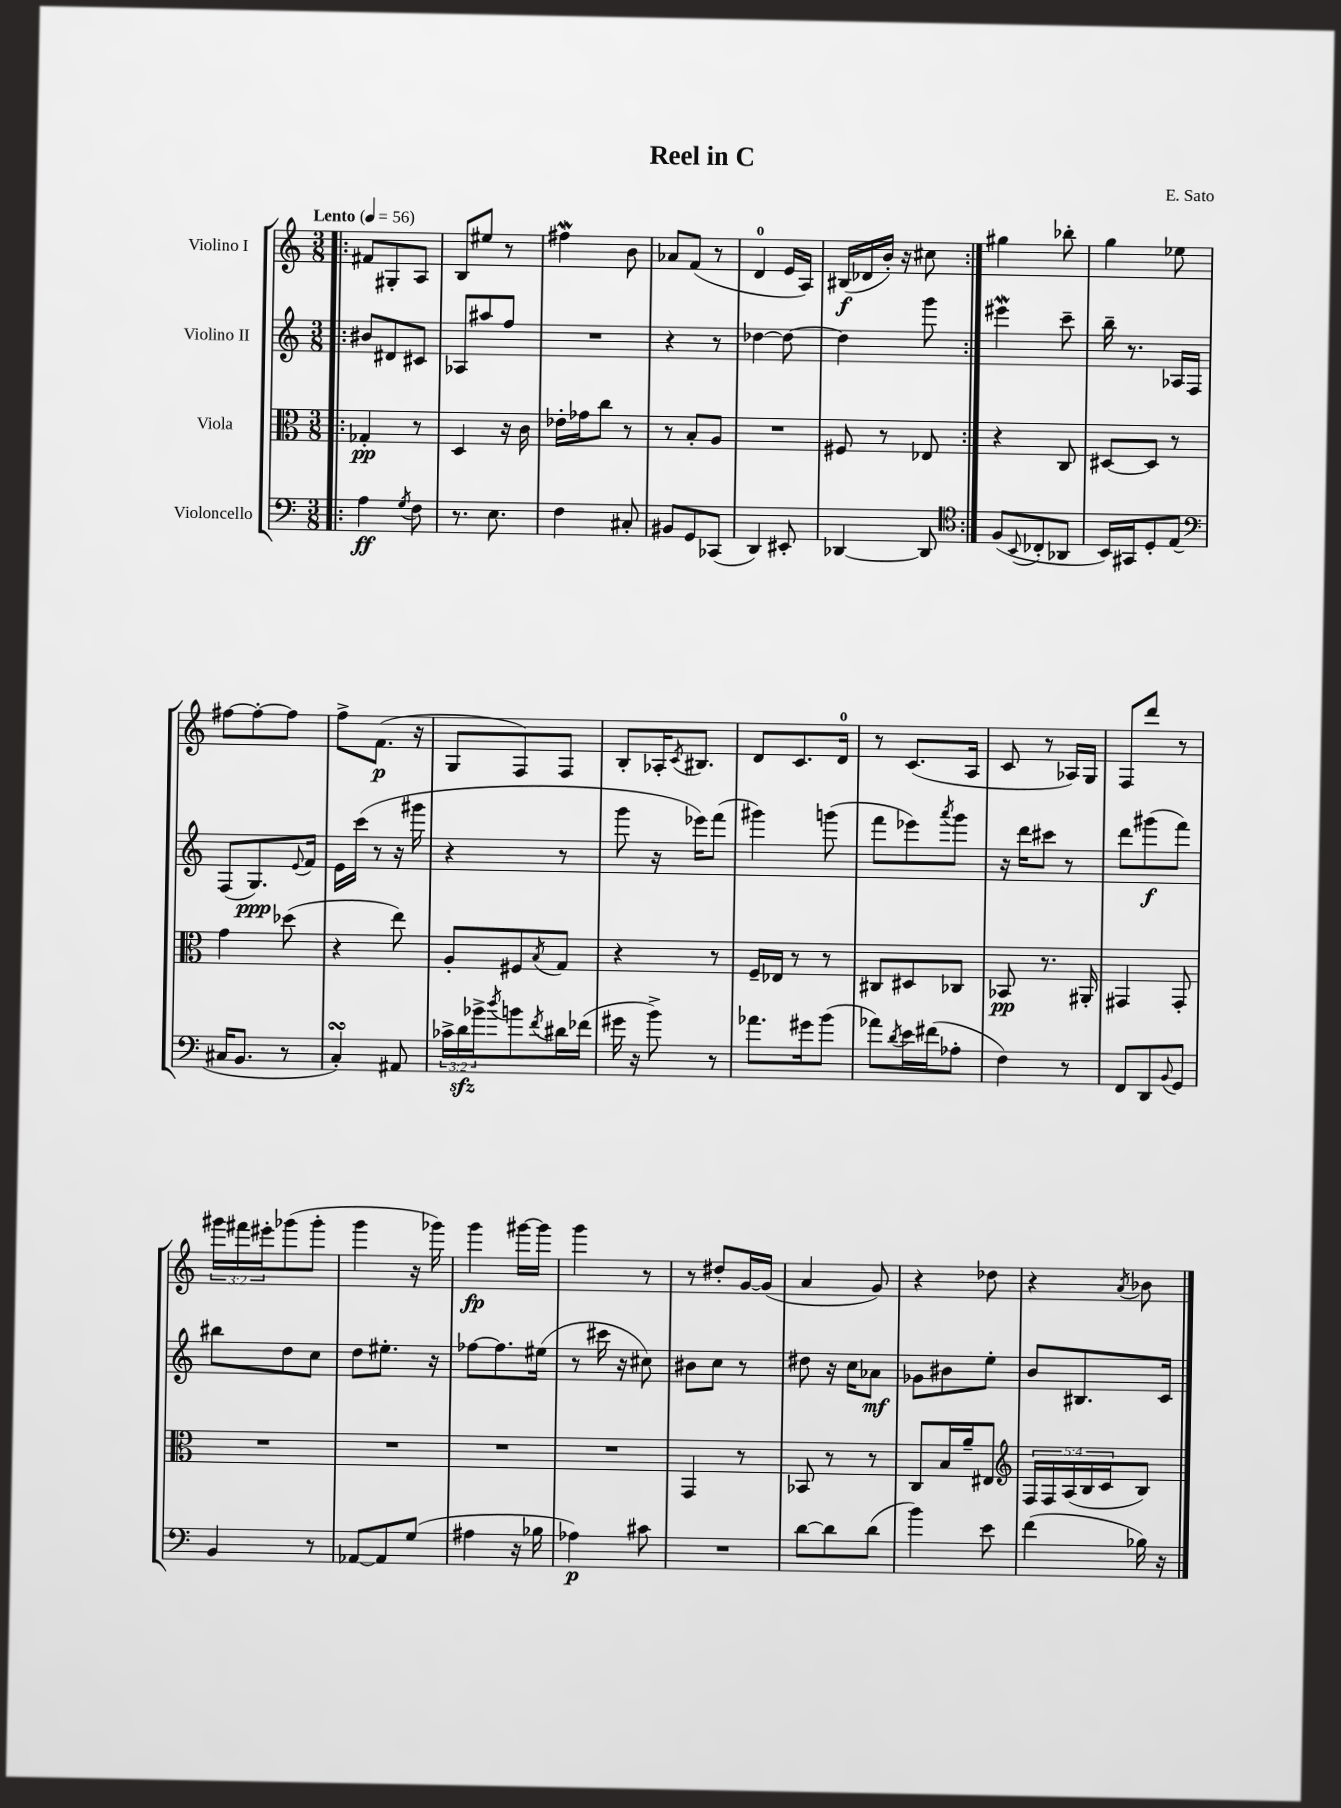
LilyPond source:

\header { title = "Reel in C" composer = "E. Sato" }
<<
\new StaffGroup <<
\new Staff = "s0" \with { instrumentName = "Violino I" } {
    \clef treble \key c \major \numericTimeSignature \time 3/8 \override Staff.TupletNumber.text = #tuplet-number::calc-fraction-text \tempo "Lento" 4 = 56
    \repeat volta 2 { \bar ".|:" fis'8 gis8-. a8 |
    b8 eis''8 r8 |
    fis''4\mordent b'8 |
    aes'8 f'8( r8 |
    d'4-0 e'16 a16) |
    bis16\f( des'16 b'16-.) r16 cis''8 | }
    gis''4 bes''8-. |
    g''4 ees''8 |
    fis''8~ fis''8~-. fis''8 |
    f''8-> f'8.\p( r16 |
    g8 f8) f8 |
    b8-. aes16-. \acciaccatura { c'8 } bis8. |
    d'8 c'8. d'16-0 |
    r8 c'8.( a16 |
    c'8 r8 aes16) g16 |
    f8 d'''8 r8 |
    \tuplet 3/2 { gis'''16 fis'''16 eis'''16-. } ges'''8( ges'''8-. |
    g'''4 r16 ges'''16) |
    g'''4\fp gis'''16~ gis'''16 |
    g'''4 r8 |
    r8 dis''8-. g'16~ g'16( |
    a'4 g'8) |
    r4 des''8 |
    r4 \acciaccatura { a'8 } bes'8 \bar "|." |
}
\new Staff = "s1" \with { instrumentName = "Violino II" } {
    \clef treble \key c \major \numericTimeSignature \time 3/8
    \repeat volta 2 { \bar ".|:" bis'8 dis'8 cis'8 |
    aes8 ais''8 f''8 |
    R4. |
    r4 r8 |
    des''4~ des''8~ |
    des''4 g'''8 | }
    eis'''4\mordent c'''8-- |
    b''16-- r8. aes16 f16 |
    f8( g8.\ppp) \appoggiatura { e'8 } f'16 |
    e'16 c'''16( r8 r16 gis'''16 |
    r4 r8 |
    g'''8 r16 ees'''16) f'''8( |
    gis'''4) g'''8( |
    f'''8 ees'''8) \acciaccatura { a'''8 } g'''8 |
    r16 d'''16 cis'''8 r8 |
    d'''8 gis'''8\f( f'''8) |
    bis''8 d''8 c''8 |
    d''8 eis''8.-. r16 |
    fes''8~ fes''8. eis''16( |
    r8 cis'''16 r16 cis''8) |
    bis'8 c''8 r8 |
    dis''8 r16 c''16 aes'8\mf |
    ges'8 bis'8 e''8-. |
    b'8 bis8. c'16 \bar "|." |
}
\new Staff = "s2" \with { instrumentName = "Viola" } {
    \clef alto \key c \major \numericTimeSignature \time 3/8 \override Staff.TupletNumber.text = #tuplet-number::calc-fraction-text
    \repeat volta 2 { \bar ".|:" ges4-.\pp r8 |
    d4 r16 c'16 |
    ees'16-. ges'16 c''8 r8 |
    r8 b8-. a8 |
    R4. |
    fis8 r8 ees8 | }
    r4 c8 |
    dis8~ dis8 r8 |
    g'4 des''8( |
    r4 e''8) |
    a8-. fis8 \acciaccatura { b8 } g8 |
    r4 r8 |
    f16-- ees16 r8 r8 |
    cis8 dis8 ces8 |
    bes,8\pp r8. ais,16-. |
    gis,4 gis,8-. |
    R4. |
    R4. |
    R4. |
    R4. |
    g,4 r8 |
    bes,8 r8 r8 |
    c8 b16 a'16-- eis8 |
    \clef treble \tuplet 5/4 { f16 f16 a16( b16 c'16 } b8) \bar "|." |
}
\new Staff = "s3" \with { instrumentName = "Violoncello" } {
    \clef bass \key c \major \numericTimeSignature \time 3/8 \override Staff.TupletNumber.text = #tuplet-number::calc-fraction-text
    \repeat volta 2 { \bar ".|:" a4\ff \acciaccatura { g8 } f8 |
    r8. e8. |
    f4 cis8-. |
    bis,8 g,8 ces,8( |
    d,4) eis,8-. |
    des,4~ des,8 | }
    \clef tenor f8( \appoggiatura { b,8 } ces8-. aes,8 |
    b,16) gis,16 d8-. e8( |
    \clef bass cis16 b,8. r8 |
    c4-.\turn) ais,8 |
    \tuplet 3/2 { ces'16-> d'16\sfz bes'16-> } \acciaccatura { d''8 } b'8 \acciaccatura { f'8 } dis'16 fes'16( |
    gis'16 r16 b'8->) r8 |
    aes'8. gis'16 b'8( |
    aes'8) \acciaccatura { d'8 } e'16 fis'16( aes8-. |
    f4) r8 |
    f,8 d,8 \appoggiatura { b,8 } g,8 |
    b,4 r8 |
    aes,8~ aes,8 g8( |
    ais4 r16 bes16 |
    aes4\p) cis'8 |
    R4. |
    d'8~ d'8 d'8( |
    b'4) e'8 |
    f'4( bes16) r16 \bar "|." |
}
>>
>>
\layout { \context { \Score \remove "Bar_number_engraver" } }
